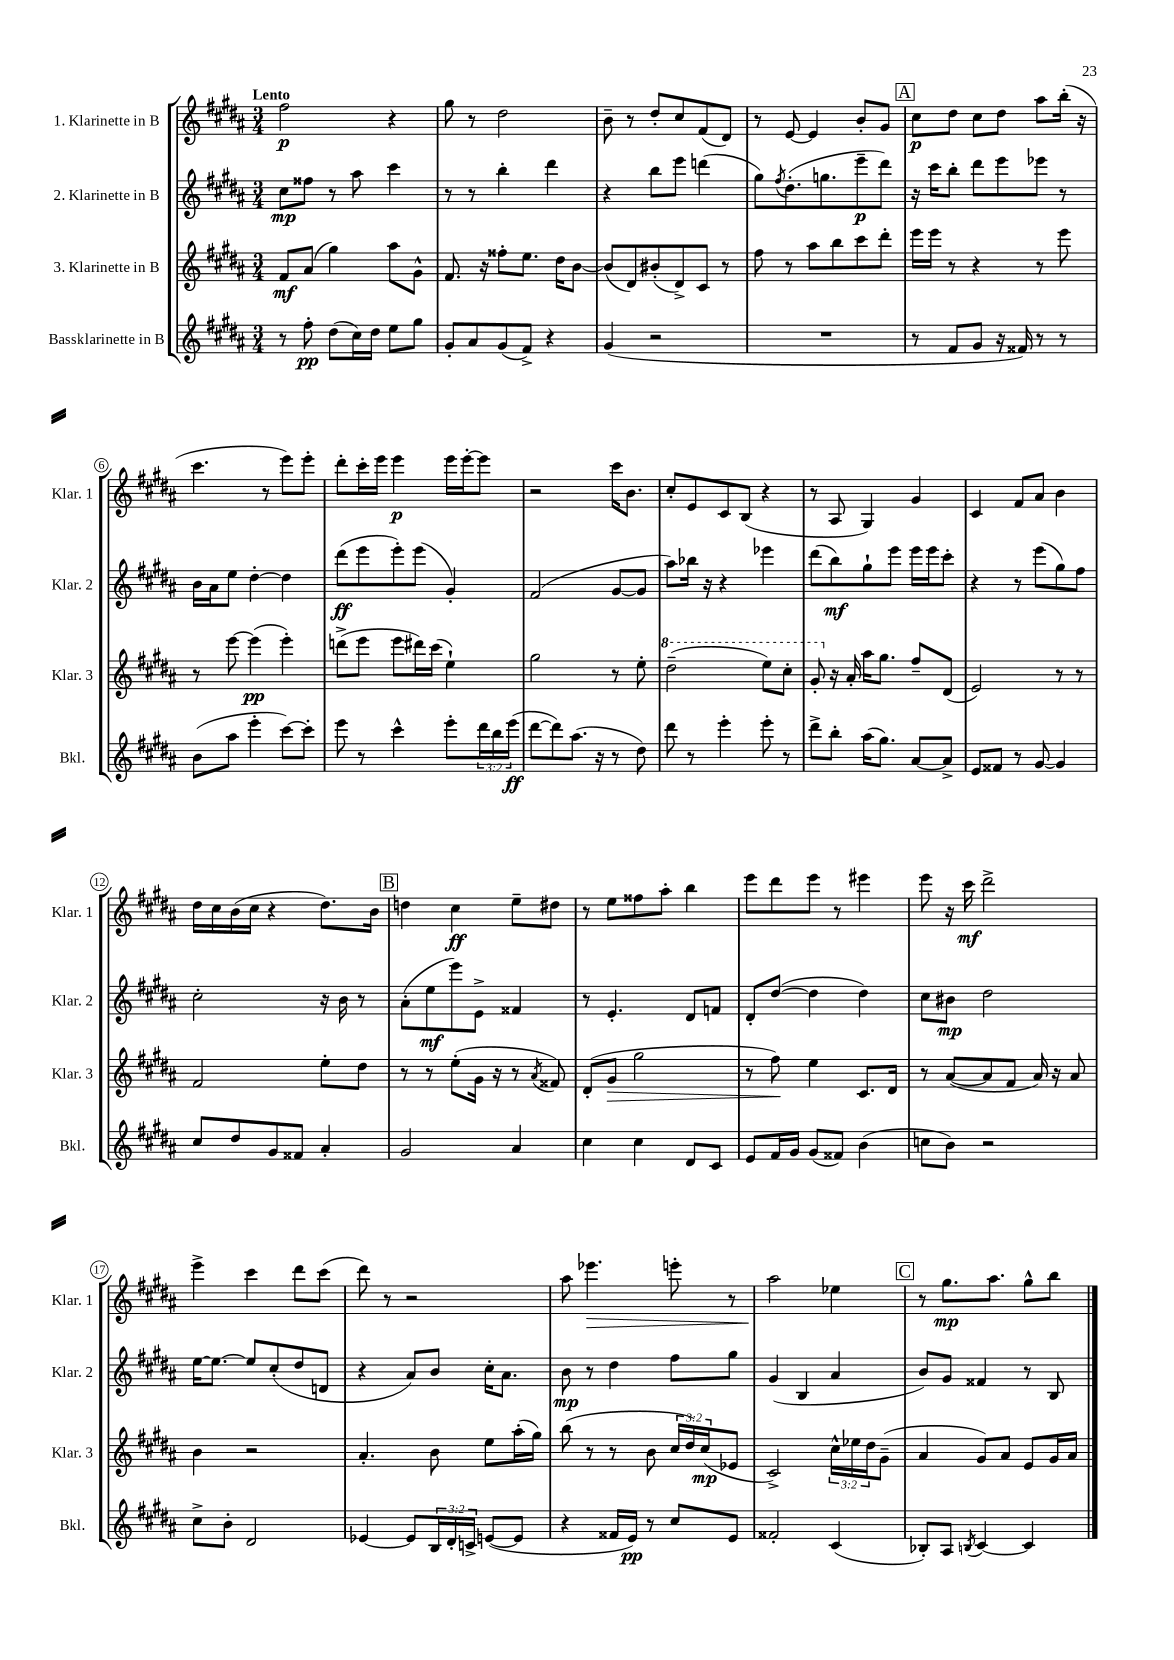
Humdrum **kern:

**kern	**kern	**kern	**kern
*staff4	*staff3	*staff2	*staff1
*clefG2	*clefG2	*clefG2	*clefG2
*k[f#c#g#d#a#]	*k[f#c#g#d#a#]	*k[f#c#g#d#a#]	*k[f#c#g#d#a#]
*M3/4	*M3/4	*M3/4	*M3/4
8r	8f#	8cc#	2ff#
8ff#'	(8a#	8ff##	.
(8dd#	4gg#)	8r	.
16cc#)	.	8aa#	.
16dd#	.	.	.
8ee	8aa#	4ccc#	4r
8gg#	8g#^^	.	.
=	=	=	=
8g#'	8.f#	8r	8gg#
8a#	.	8r	8r
.	16r	.	.
(8g#	8ff##'	4bb'	2dd#
8f#^)	8.ee	.	.
4r	.	4ddd#	.
.	16dd#	.	.
.	[8b	.	.
=	=	=	=
(4g#	(8b]	4r	8b~
.	8d#)	.	8r
2r	(8b#'	8bb	8dd#'
.	8d#^)	8eee	8cc#
.	8c#	(4ddd	(8f#
.	8r	.	8d#)
=	=	=	=
2.r	8ff#	8gg#)	8r
.	.	8qff#	.
.	8r	(8.dd#'	[8e
.	8aa#	.	4e]
.	.	8.gg	.
.	8bb	.	.
.	8ccc#	8eee~	8b'
.	8ddd#'	8ddd#)	8g#
=	=	=	=
8r	16eee	16r	8cc#
.	16eee	16ccc#	.
8f#	8r	8bb'	8dd#
8g#	4r	8ddd#	8cc#
16r	.	8eee	8dd#
16f##)	.	.	.
8r	8r	8eee-	8aa#
8r	8eee	8r	(16bb'
.	.	.	16r
=	=	=	=
(8b	8r	16b	4.ccc#
.	.	16a#	.
8aa#	[8eee	8ee	.
4eee'	(4eee]	[4dd#'	.
.	.	.	8r
[8ccc#)	4eee')	4dd#]	8eee)
8ccc#']	.	.	8eee'
=	=	=	=
8eee	(8ddd^	(8ddd#	8ddd#'
8r	8eee	8eee	16ccc#'
.	.	.	16eee
4ccc#^^	8eee	8eee')	4eee
.	16ddd#)	(8eee	.
.	(16ccc#	.	.
8eee'	4ee`)	4g#')	16eee
.	.	.	[16eee'
24ddd#	.	.	8eee]
24bb	.	.	.
(24eee	.	.	.
=	=	=	=
[8ddd#	2gg#	(2f#	2r
8ddd#])	.	.	.
(8.aa#	.	.	.
16r	.	.	.
8r	8r	[8g#	16ccc#
.	.	.	8.b
8dd#)	8ee'	8g#]	.
=	=	=	=
8ddd#	(2ddd#~	8aa#)	8cc#'
8r	.	16bb-	8e
.	.	16r	.
4eee'	.	4r	8c#
.	.	.	(8B
8eee'	8eee)	4eee-	4r
8r	8ccc#'	.	.
=	=	=	=
8ddd#^	8gg#'	(8ddd#	8r
8bb'	16r	8bb)	8A#
.	16a#'	.	.
(16aa#	16aa#	8gg#`	4G#)
8.gg#)	8.gg#	.	.
.	.	8eee	.
[8a#	8ff#~	16eee	4g#
.	.	16eee	.
8a#^]	(8d#	8ccc#'	.
=	=	=	=
8e	2e)	4r	4c#
8f##	.	.	.
8r	.	8r	8f#
[8g#	.	(8eee	8a#
4g#]	8r	8gg#)	4b
.	8r	8ff#	.
=	=	=	=
8cc#	2f#	2cc#'	16dd#
.	.	.	16cc#
8dd#	.	.	(16b
.	.	.	16cc#
8g#	.	.	4r
8f##	.	.	.
4a#'	8ee'	16r	8.dd#)
.	.	16b	.
.	8dd#	8r	.
.	.	.	16b
=	=	=	=
2g#	8r	(8a#'	4dd
.	8r	8ee	.
.	(8ee'	8eee)	4cc#
.	16g#	8e^	.
.	16r	.	.
4a#	8r	4f##	8ee~
.	8qa#	.	.
.	8f##)	.	8dd#
=	=	=	=
4cc#	(8d#'	8r	8r
.	8g#	4.e'	8ee
4cc#	2gg#	.	8ff##
.	.	.	8aa#'
8d#	.	8d#	4bb
8c#	.	8f	.
=	=	=	=
8e	8r	8d#'	8eee
16f#	8ff#)	([8dd#	8ddd#
16g#	.	.	.
(8g#	4ee	4dd#]	8eee
8f##)	.	.	8r
(4b	8.c#	4dd#)	4eee#
.	16d#	.	.
=	=	=	=
8cc	8r	8cc#	8eee
8b)	([8a#	8b#	16r
.	.	.	16ccc#
2r	8a#]	2dd#	2ddd#^
.	8f#	.	.
.	16a#)	.	.
.	16r	.	.
.	8a#	.	.
=	=	=	=
8cc#^	4b	[16ee	4eee^
.	.	8.ee_	.
8b'	.	.	.
2d#	2r	8ee]	4ccc#
.	.	(8cc#'	.
.	.	8dd#	8ddd#
.	.	8d	(8ccc#
=	=	=	=
[4e-	4.a#'	4r	8ddd#)
.	.	.	8r
8e-]	.	8a#)	2r
24B	8b	8b	.
24d#'	.	.	.
24c^	.	.	.
([8e	8ee	16cc#'	.
.	.	8.a#	.
8e]	(16aa#'	.	.
.	16gg#)	.	.
=	=	=	=
4r	(8bb	8b	8aa#
.	8r	8r	4.eee-
16f##	8r	4dd#	.
16e)	.	.	.
8r	8b	.	.
8cc#	24cc#	8ff#	8eee'
.	24dd#)	.	.
.	(24cc#	.	.
8e	8e-	8gg#	8r
=	=	=	=
2f##'	2c#^)	(4g#	2aa#
.	.	4B	.
(4c#	24cc#^^	4a#	4ee-
.	24ee-	.	.
.	24dd#	.	.
.	(8g#~	.	.
=	=	=	=
8B-')	4a#	8b)	8r
8A#	.	8g#	8.gg#
8qB	.	.	.
[4c#	8g#)	4f##	.
.	.	.	8.aa#
.	8a#	.	.
4c#]	8e	8r	8gg#^^
.	16g#	8B	8bb
.	16a#	.	.
==	==	==	==
*-	*-	*-	*-
